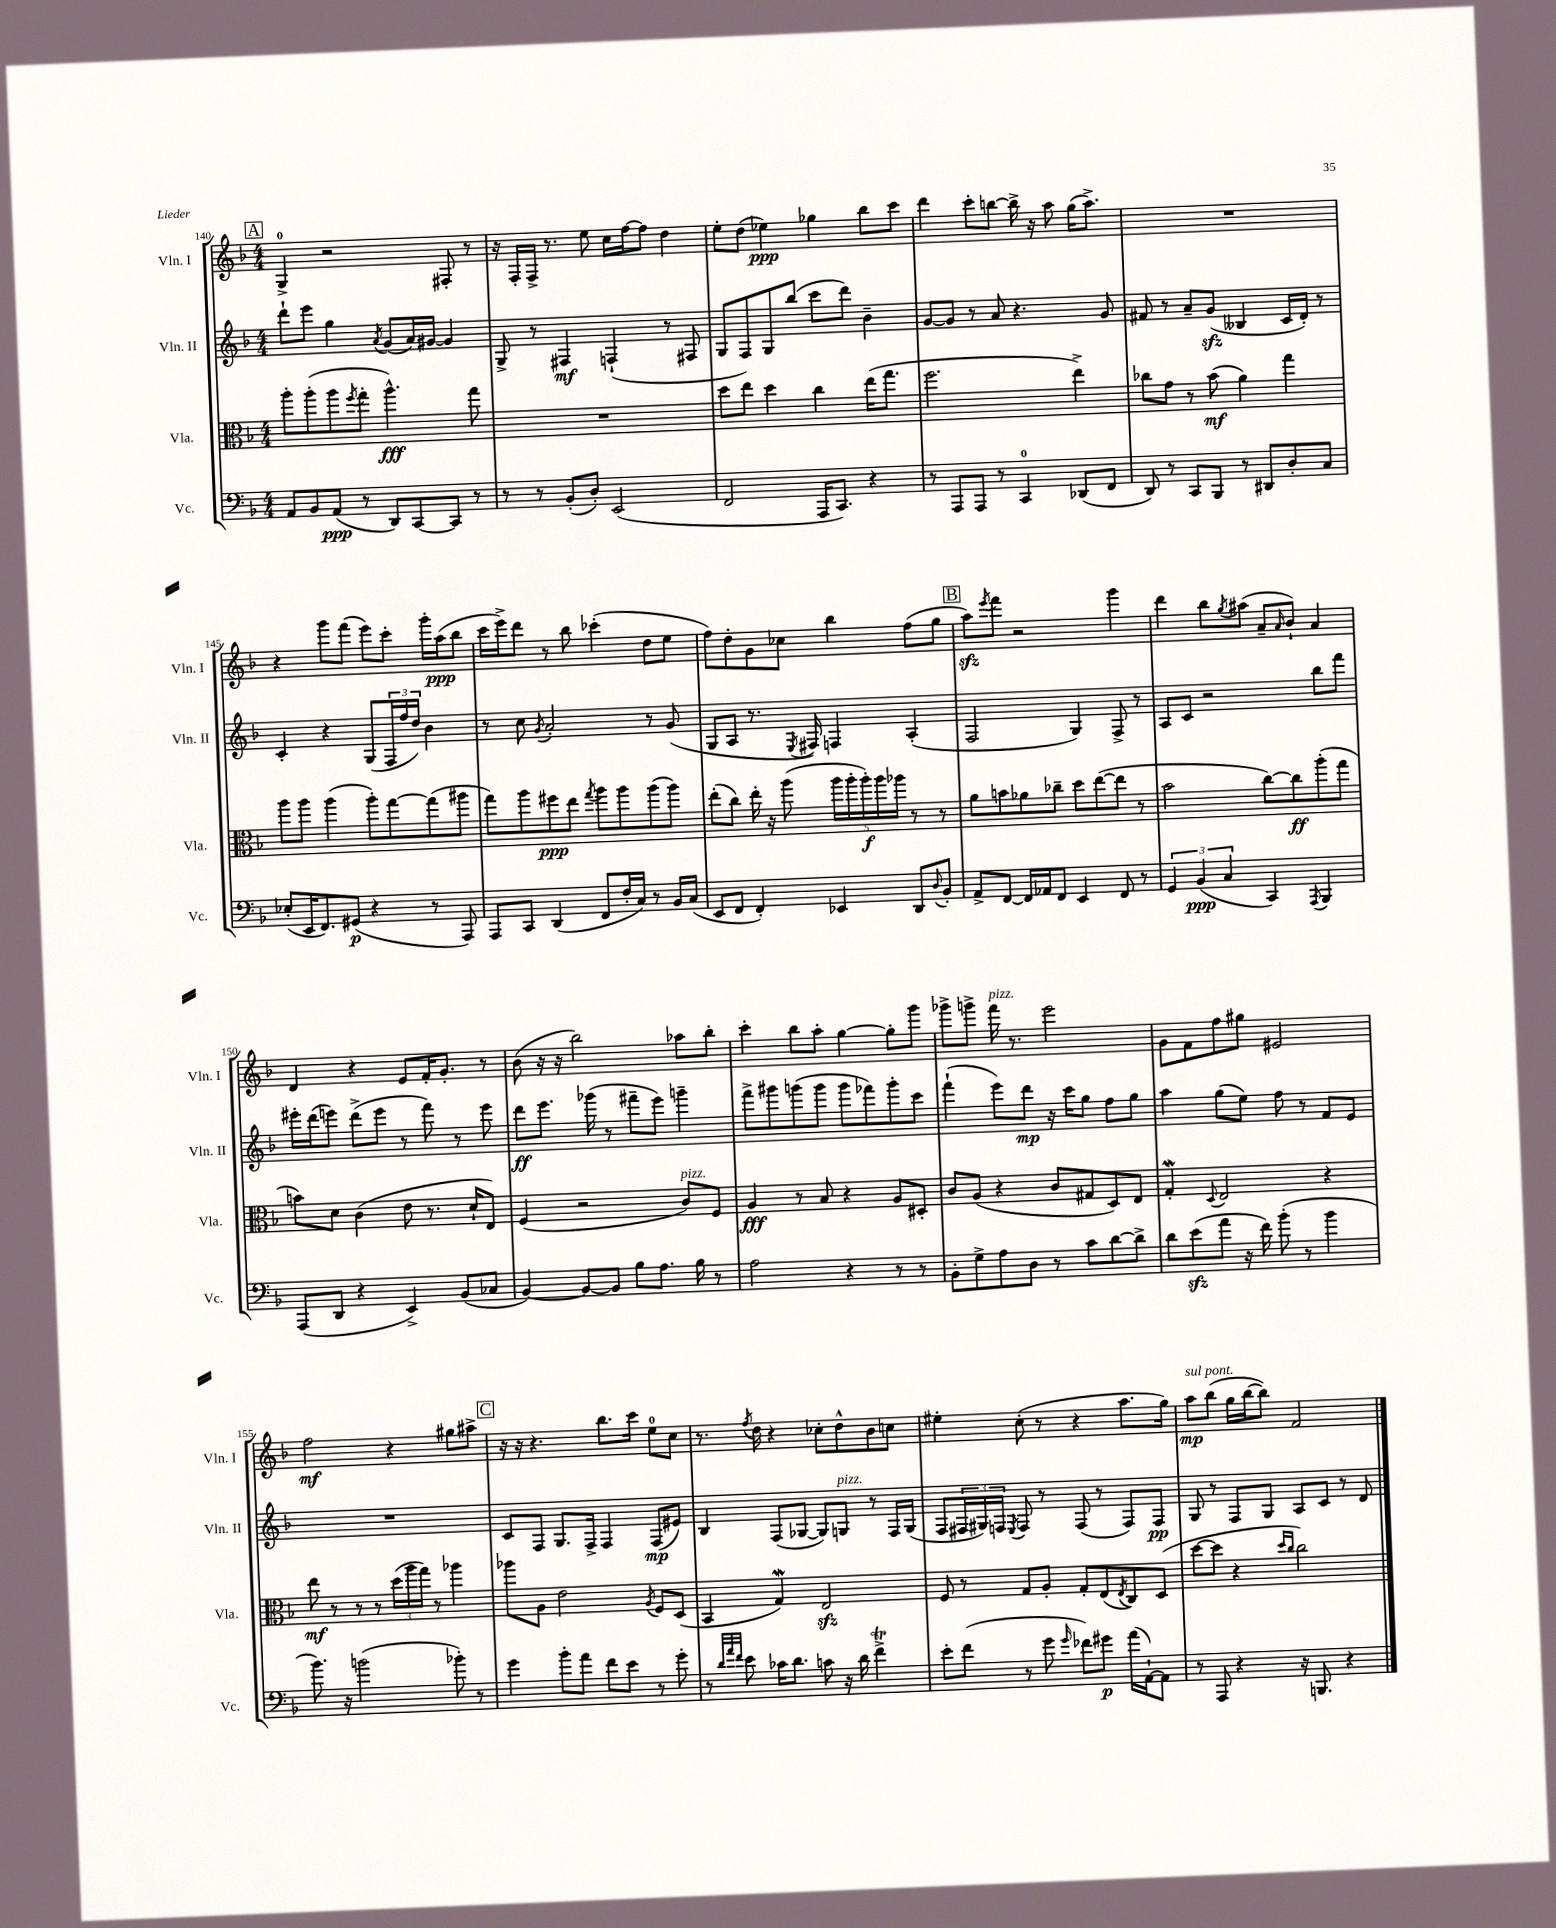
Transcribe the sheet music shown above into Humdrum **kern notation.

**kern	**dynam	**kern	**dynam	**kern	**dynam	**kern	**dynam
*part4	*part4	*part3	*part3	*part2	*part2	*part1	*part1
*staff4	*staff4	*staff3	*staff3	*staff2	*staff2	*staff1	*staff1
*I"Vc.	*	*I"Vla.	*	*I"Vln. II	*	*I"Vln. I	*
*I'Vc.	*	*I'Vla.	*	*I'Vln. II	*	*I'Vln. I	*
*clefF4	*	*clefC3	*	*clefG2	*	*clefG2	*
*k[b-]	*	*k[b-]	*	*k[b-]	*	*k[b-]	*
*M4/4	*	*M4/4	*	*M4/4	*	*M4/4	*
!!LO:REH:place=s1:t=A
=140	=140	=140	=140	=140	=140	=140	=140
8AA/L	.	8aa'\L	.	8ddd`\L	.	4G^/	.
8BB-/	.	(8aa'\	.	8eee\J	.	.	.
(8AA/J	ppp	8aa\	.	4gg\	.	2r	.
.	.	8qff/	.	.	.	.	.
8r	.	8gg'\J	.	.	.	.	.
.	.	.	.	8qa/	.	.	.
8DD/L)	.	4.aa^^\)	fff	(8g/L	.	.	.
[8CC/	.	.	.	16a/L)	.	.	.
.	.	.	.	[16g#X/JJ	.	.	.
8CC/J]	.	.	.	4g#/]	.	8F#X'/	.
8r	.	8gg\	.	.	.	8r	.
=141	=141	=141	=141	=141	=141	=141	=141
8r	.	1r	.	8G^/	.	16r	.
.	.	.	.	.	.	16F'/LL	.
8r	.	.	.	8r	.	16F^/JJ	.
.	.	.	.	.	.	8.r	.
(8BB-'/L	.	.	.	4F#X/	mf	.	.
8D'/J)	.	.	.	.	.	8ee\	.
(2EE/	.	.	.	(4Fn`/	.	16cc\LL	.
.	.	.	.	.	.	[16ff\J	.
.	.	.	.	.	.	8ff\J]	.
.	.	.	.	8r	.	4dd\	.
.	.	.	.	8F#X/	.	.	.
=142	=142	=142	=142	=142	=142	=142	=142
2FF/	.	8dd\L	.	8G/L	.	8ee'\L	.
.	.	8ee\J	.	8F/)	.	(8dd\J	.
.	.	4dd\	.	8G/	.	4ee-X\)	ppp
.	.	.	.	(8bb-/J	.	.	.
16AAA/KL	.	4cc\	.	8ccc\L	.	4gg-X\	.
8.CC/J)	.	.	.	.	.	.	.
.	.	.	.	8ddd\J)	.	.	.
4r	.	(16ee\KL	.	4b-~\	.	8bb-\L	.
.	.	8.gg\J	.	.	.	.	.
.	.	.	.	.	.	8ccc\J	.
=143	=143	=143	=143	=143	=143	=143	=143
8r	.	2.ff\	.	[8g/L	.	4ddd\	.
8AAA/L	.	.	.	8g/J]	.	.	.
8AAA/J	.	.	.	8r	.	8ccc'\L	.
8r	.	.	.	8a/	.	[8bbn\J	.
4CC/	.	.	.	4.r	.	16bb^\]	.
.	.	.	.	.	.	16r	.
.	.	.	.	.	.	8aa\	.
(8DD-X/L	.	4ee^\)	.	.	.	(16gg\KL	.
.	.	.	.	.	.	8.aa^\J)	.
8FF/J	.	.	.	8g/	.	.	.
=144	=144	=144	=144	=144	=144	=144	=144
8DD/)	.	8cc-X\L	.	8f#X/	.	1r	.
8r	.	8g\J	.	8r	.	.	.
8CC/L	.	8r	.	8a~/L	.	.	.
8BBB-/J	.	(8b-\	mf	(8gzz/J	.	.	.
8r	.	4a\)	.	4B--X/	.	.	.
8DD#X/L	.	.	.	.	.	.	.
8D'/	.	4gg\	.	16c/LL	.	.	.
.	.	.	.	16d'/JJ)	.	.	.
8C/J	.	.	.	8r	.	.	.
!!LO:LB:g=z
=145	=145	=145	=145	=145	=145	=145	=145
(8E-X'/L	.	8aa\L	.	4c'/	.	4r	.
16EE/K	.	8aa\J	.	.	.	.	.
8.FF/)	.	.	.	.	.	.	.
.	.	(4aa\	.	4r	.	8ggg\L	.
(8GG#X/J	p	.	.	.	.	(8fff\J	.
4r	.	8aa'\L)	.	(8G/L	.	8eee\L)	.
.	.	[8gg\	.	24F/L	.	8ccc'\J	.
.	.	.	.	24ff/	.	.	.
.	.	.	.	24dd/JJ)	.	.	.
8r	.	(8gg\]	.	4b-\	.	16ggg'\LL	.
.	.	.	.	.	.	(16aa\J	ppp
8AAA/)	.	8aa#X\J	.	.	.	8bb-\J	.
=146	=146	=146	=146	=146	=146	=146	=146
8AAA/L	.	8gg\L)	.	8r	.	16ccc\LL	.
.	.	.	.	.	.	16eee^\J)	.
8CC/J	.	8aa\	.	8cc\	.	8ddd\J	.
.	.	.	.	8qg/	.	.	.
(4DD/	.	8ff#X\	ppp	2a'/	.	8r	.
.	.	8ee\J	.	.	.	8bb-\	.
.	.	8qgg/	.	.	.	.	.
8FF/L	.	8aa\L	.	.	.	(4ccc-X'\	.
16F'/L	.	8aa\	.	.	.	.	.
16C/JJ)	.	.	.	.	.	.	.
8r	.	(8aa\	.	8r	.	8dd\L	.
16BB-/LL	.	8aa\J)	.	(8g/	.	8ee\J	.
(16C/JJ	.	.	.	.	.	.	.
=147	=147	=147	=147	=147	=147	=147	=147
8EE/L	.	(8ee'\L	.	8G/L	.	8ff\L)	.
8FF/J	.	8cc\J)	.	8A/J	.	8dd'\	.
4FF'/)	.	16ee'\	.	8.r	.	8g\	.
.	.	16r	.	.	.	.	.
.	.	(8aa\	.	.	.	8cc-X\J	.
.	.	.	.	8qE/	.	.	.
.	.	.	.	16F#X/)	.	.	.
4EE-X/	.	20aa\LL	.	4Fn/	.	4bb-\	.
.	.	20aa'\	.	.	.	.	.
.	.	20aa'\)	f	.	.	.	.
.	.	20aa\	.	.	.	.	.
.	.	20aa-X\JJ	.	.	.	.	.
8DD/L	.	8r	.	(4A'/	.	(8ff\L	.
8qqD/	.	.	.	.	.	.	.
8BB-'/J	.	8r	.	.	.	8gg\J	.
!!LO:REH:place=s1:t=B
=148	=148	=148	=148	=148	=148	=148	=148
8AA^/L	.	8a\L	.	2F/	.	8aazz\L)	.
.	.	.	.	.	.	8qeee/	.
[8FF/J	.	8bn\	.	.	.	8fff\J	.
16FF/LL]	.	8a-X\	.	.	.	2r	.
16AA-X/J	.	.	.	.	.	.	.
8FF/J	.	8cc-X~\J	.	.	.	.	.
4EE/	.	8dd\L	.	4G/)	.	.	.
.	.	([8ee\	.	.	.	.	.
8FF/	.	8ee\J]	.	8F^/	.	4ggg\	.
8r	.	8r	.	8r	.	.	.
=149	=149	=149	=149	=149	=149	=149	=149
6GG/	.	2b-\	.	8A/L	.	4ddd\	.
.	.	.	.	8c/J	.	.	.
(6BB-/	ppp	.	.	.	.	.	.
.	.	.	.	2r	.	8bb-\L	.
6C/	.	.	.	.	.	.	.
.	.	.	.	.	.	8qgg/	.
.	.	.	.	.	.	(8aa#X\J	.
4CC/)	.	[8cc\L)	.	.	.	8a~/L	.
.	.	.	.	.	.	16qqa/	.
.	.	8cc\]	ff	.	.	8b-`/J)	.
8qAAA/	.	.	.	.	.	.	.
4BBB-/	.	(8aa'\	.	8bb-\L	.	4a/	.
.	.	8gg\J	.	8fff\J	.	.	.
!!LO:LB:g=z
=150	=150	=150	=150	=150	=150	=150	=150
(8AAA/L	.	8bn\L)	.	16eee#X'\LL	.	4d/	.
.	.	.	.	(16ddd\J	.	.	.
8DD/J	.	8d\J	.	8eeen\J)	.	.	.
4r	.	(4c\	.	(8ddd^\L	.	4r	.
.	.	.	.	8eee\J	.	.	.
4EE^/)	.	8e\	.	8r	.	8e/L	.
.	.	8.r	.	8fff\)	.	16f'/K	.
.	.	.	.	.	.	8.g'/J	.
(8BB-/L	.	.	.	8r	.	.	.
.	.	16d`/KL	.	.	.	.	.
8C-X/J	.	8E/J)	.	8eee\	.	8r	.
=151	=151	=151	=151	=151	=151	=151	=151
[4BB-/)	.	(4F/	.	8ddd\L	ff	(8b-\	.
.	.	.	.	8.eee\J	.	16r	.
.	.	.	.	.	.	16r	.
8BB-/L_	.	2r	.	.	.	2bb-\)	.
.	.	.	.	(16ggg-X\	.	.	.
8BB-/J]	.	.	.	8r	.	.	.
8B-\L	.	.	.	8fff#X~\L	.	.	.
8.A\J	.	.	.	8eee\J)	.	.	.
!	!	!LO:TX:a:i:t=pizz.	!	!	!	!	!
.	.	8c/L)	.	4gggn~\	.	8aa-X\L	.
16B-\	.	.	.	.	.	.	.
8r	.	8F/J	.	.	.	8bb-'\J	.
=152	=152	=152	=152	=152	=152	=152	=152
2A\	.	4A/	fff	8fff^\L	.	4ccc'\	.
.	.	.	.	8ggg#X\	.	.	.
.	.	8r	.	(8gggn\	.	8bb-\L	.
.	.	8B-/	.	8ggg\J	.	8aa'\J	.
4r	.	4r	.	8ggg\L	.	[4gg\	.
.	.	.	.	8fff-X\)	.	.	.
8r	.	8A/L	.	8ggg'\	.	8gg'\L]	.
8r	.	8D#X'/J	.	8ccc\J	.	8ggg\J	.
=153	=153	=153	=153	=153	=153	=153	=153
8BB-'\L	.	8c/L	.	(4fff`\	.	8ggg-X^\L	.
8G^\	.	(8A/J	.	.	.	8gggn^\J	.
!	!	!	!	!	!	!LO:TX:a:i:t=pizz.	!
8A\	.	4r	.	8eee\L)	.	16fff\	.
.	.	.	.	.	.	8.r	.
8D\J	.	.	.	8ddd\J	mp	.	.
8r	.	8c/L	.	16r	.	2eee\	.
.	.	.	.	16ccc\KL	.	.	.
8c\L	.	8G#X/	.	8gg\J	.	.	.
[8d\	.	8D/)	.	8ff\L	.	.	.
8d^\J]	.	8E/J	.	8gg\J	.	.	.
=154	=154	=154	=154	=154	=154	=154	=154
8d\L	.	4GW'/	.	4aa\	.	8g\L	.
(8ezz\	.	.	.	.	.	8f\	.
.	.	8qqD/	.	.	.	.	.
8a\J	.	2E/	.	(8gg\L	.	8ff\	.
16r	.	.	.	8ee\J)	.	8gg#X\J	.
16f\)	.	.	.	.	.	.	.
(8b-'\	.	.	.	8ff\	.	2e#X/	.
8r	.	.	.	8r	.	.	.
4b-\	.	4r	.	8f/L	.	.	.
.	.	.	.	8e/J	.	.	.
!!LO:LB:g=z
=155	=155	=155	=155	=155	=155	=155	=155
8.b-\)	.	8ee\	mf	1r	.	2ff\	mf
.	.	8r	.	.	.	.	.
16r	.	.	.	.	.	.	.
(2bn\	.	8r	.	.	.	.	.
.	.	8r	.	.	.	.	.
.	.	(24dd\LL	.	.	.	4r	.
.	.	24aa\	.	.	.	.	.
.	.	24gg\JJ)	.	.	.	.	.
.	.	8r	.	.	.	.	.
8b-X'\)	.	4aa-X\	.	.	.	8gg#X\L	.
8r	.	.	.	.	.	8aa#X^\J	.
!!LO:REH:place=s1:t=C
=156	=156	=156	=156	=156	=156	=156	=156
4g\	.	8aa-X\L	.	8c/L	.	16r	.
.	.	.	.	.	.	16r	.
.	.	8A\J	.	8F/J	.	4.r	.
8b-'\L	.	2e\	.	8.G/L	.	.	.
8a\J	.	.	.	.	.	.	.
.	.	.	.	16F^/Jk	.	.	.
8f\L	.	.	.	4F/	.	8.bb-\L	.
8e\J	.	.	.	.	.	.	.
.	.	.	.	.	.	16ccc\Jk	.
.	.	8qA/	.	.	.	.	.
8r	.	8F/L	.	(8F/L	mp	8ee\L	.
8g'\	.	(8D/J	.	8e#X/J)	.	8cc\J	.
=157	=157	=157	=157	=157	=157	=157	=157
8r	.	4BB-/	.	4B-/	.	8.r	.
32qqd/LLL	.	.	.	.	.	.	.
32qqa/	.	.	.	.	.	.	.
32qqf/JJJ	.	.	.	.	.	.	.
8e\	.	.	.	.	.	.	.
.	.	.	.	.	.	8qff/	.
.	.	.	.	.	.	16dd\	.
16c-X\KL	.	4GW/)	.	(8F/L	.	4r	.
8.d\J	.	.	.	.	.	.	.
.	.	.	.	[8G-X/J	.	.	.
8cn\	.	2Ezz/	.	8G-/L])	.	8cc-X'\L	.
!	!	!	!	!LO:TX:a:i:t=pizz.	!	!	!
16r	.	.	.	8Gn/J	.	8dd^^\	.
16d\	.	.	.	.	.	.	.
4fT^\	.	.	.	8r	.	8b-\	.
.	.	.	.	16F/LL	.	8ccn\J	.
.	.	.	.	(16G/JJ	.	.	.
=158	=158	=158	=158	=158	=158	=158	=158
8e'\L	.	8F/	.	8F/L	.	4ee#X'\	.
(8f\J	.	8r	.	24F#X/L	.	.	.
.	.	.	.	24G#X/)	.	.	.
.	.	.	.	24Fn/JJ	.	.	.
.	.	.	.	8qE/	.	.	.
8r	.	8G/L	.	8F/	.	(8cc'\	.
8g\	.	8A'/J	.	8r	.	8r	.
16qqg/	.	.	.	.	.	.	.
8f-X\L)	.	8G'/L	.	(8F/	.	4r	.
8g#X\J	p	(8E/	.	8r	.	.	.
.	.	8qE/	.	.	.	.	.
(16a\LL	.	8C/)	.	8F/L)	.	8.aa\L	.
[16AA`\J)	.	.	.	.	.	.	.
8AA\J]	.	(8D/J	.	8F/J	pp	.	.
.	.	.	.	.	.	16gg\Jk)	.
=159	=159	=159	=159	=159	=159	=159	=159
!	!	!	!	!	!	!LO:TX:a:i:t=sul pont.	!
8r	.	[8dd\L	.	8G/	.	8aa\L	mp
8AAA/	.	8dd\J]	.	8r	.	(8bb-\J	.
4r	.	4r	.	8F/L	.	16gg\LL	.
.	.	.	.	.	.	[16bb-\J	.
.	.	.	.	8G/J	.	8bb-\J])	.
.	.	16qqdd/LL	.	.	.	.	.
.	.	16qqcc/JJ	.	.	.	.	.
16r	.	2cc\)	.	8A/L	.	2f/	.
8.BBBn/	.	.	.	.	.	.	.
.	.	.	.	8c/J	.	.	.
4r	.	.	.	8r	.	.	.
.	.	.	.	8d/	.	.	.
==	==	==	==	==	==	==	==
*-	*-	*-	*-	*-	*-	*-	*-
